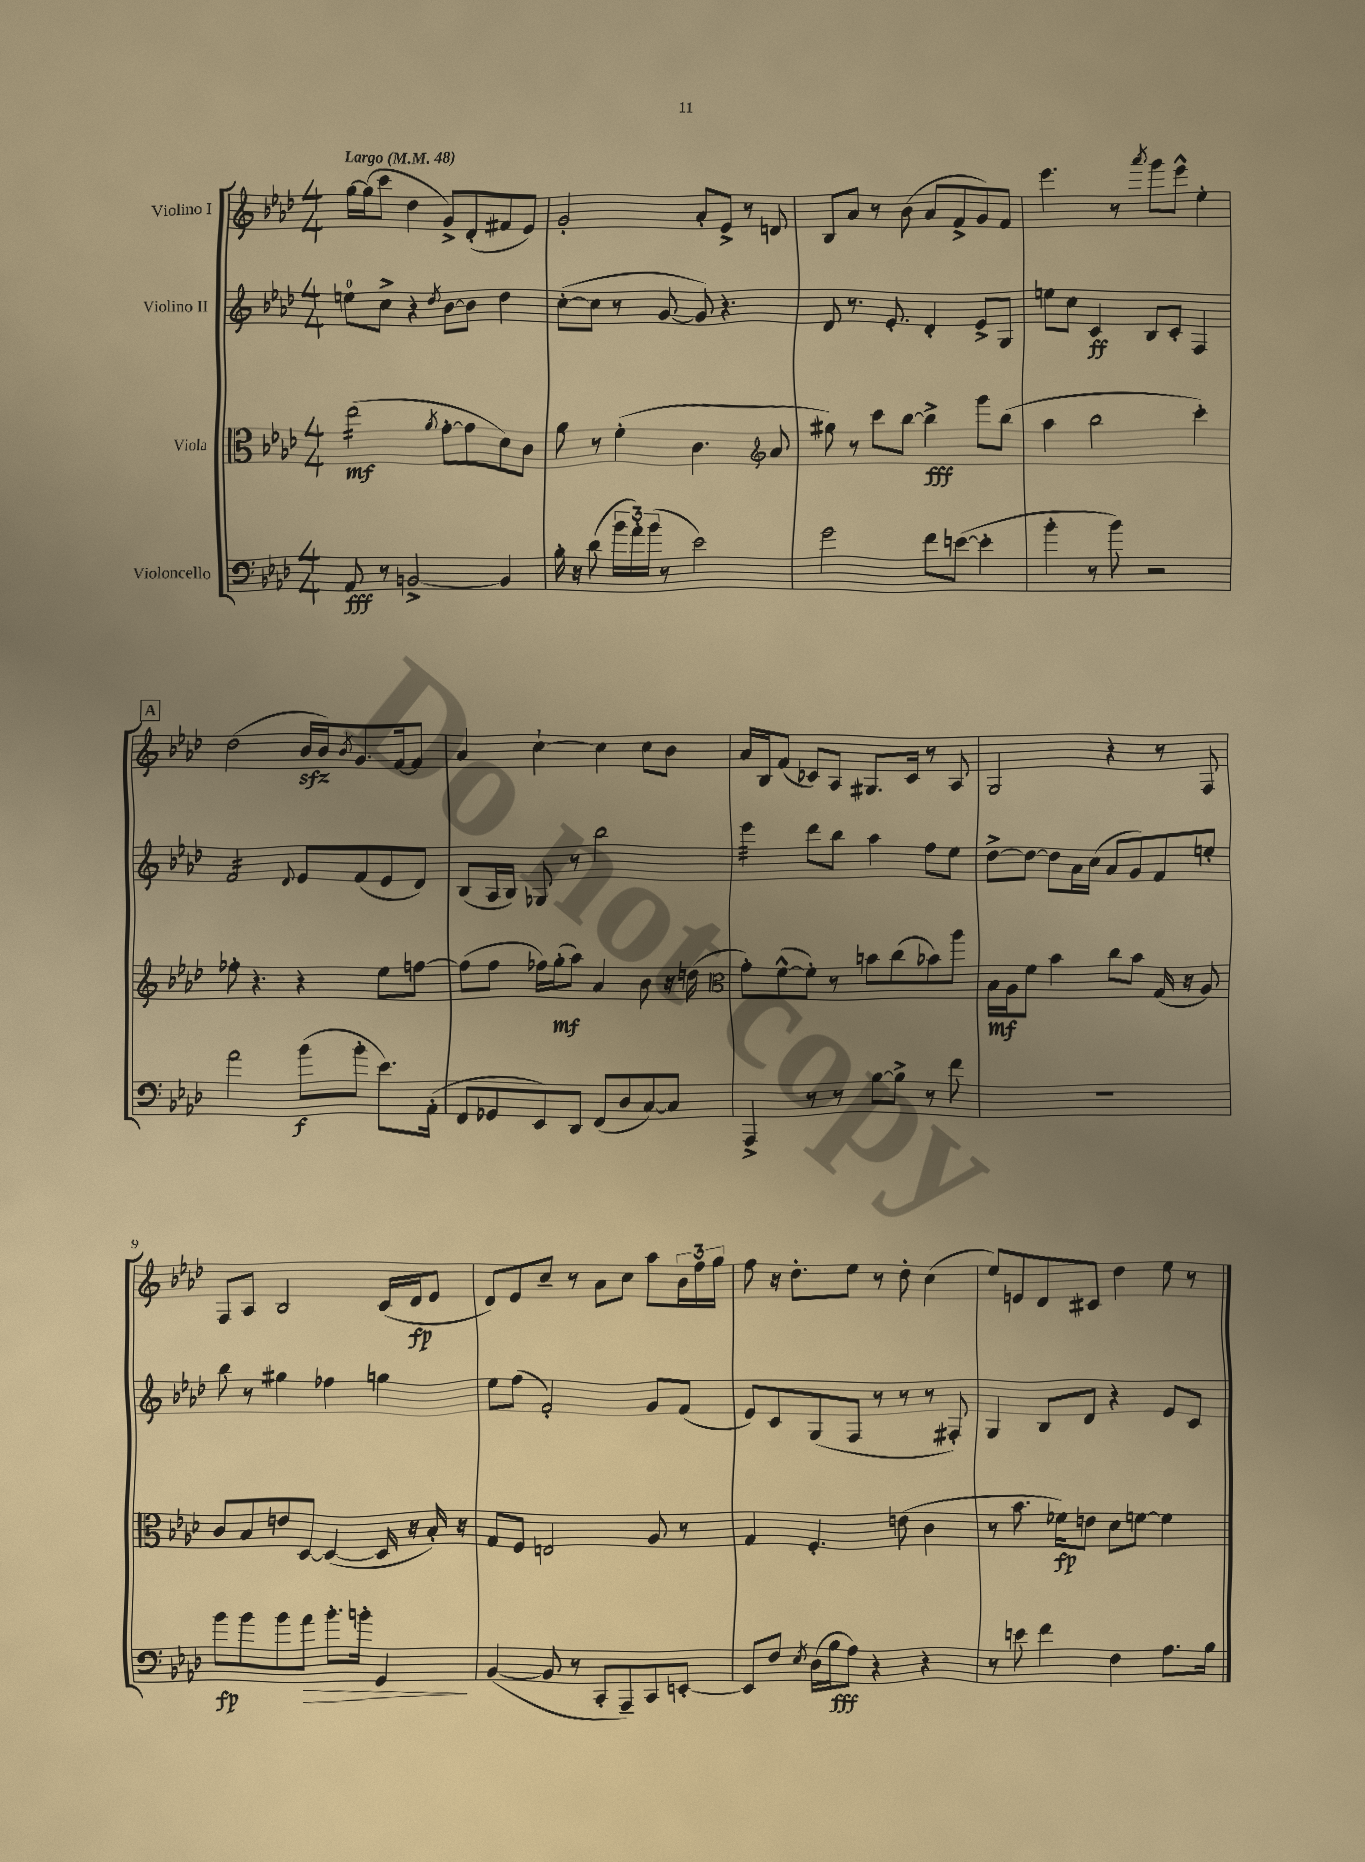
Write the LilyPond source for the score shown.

<<
\new StaffGroup <<
\new Staff = "s0" \with { instrumentName = "Violino I" } {
    \clef treble \key aes \major \numericTimeSignature \time 4/4 \tempo "Largo" 4 = 48
    g''16~ g''16( c'''8 des''4 g'8->) des'8-.( fis'8 ees'8) |
    g'2-. aes'8-. ees'8-> r8 d'8 |
    bes8 aes'8 r8 bes'8( aes'8 f'8-> g'8) f'8 |
    ees'''4. r8 \acciaccatura { aes'''8 } g'''8 ees'''8-^ ees''4-. |
    \mark \markup { \box "A" } des''2( bes'16\sfz bes'16) \acciaccatura { bes'8 } g'8. f'16~ f'8 |
    aes'4 c''4~-! c''4 c''8 bes'8 |
    aes'16 bes16 f'8( ces'8) aes8 gis8. ces'16 r8 aes8 |
    g2 r4 r8 f8 |
    f8 aes8 bes2 c'16( des'16\fp ees'8 |
    des'8) ees'8 c''8-- r8 aes'8 c''8 aes''8 \tuplet 3/2 { bes'16 f''16 g''16 } |
    f''8 r16 des''8.-. ees''8 r8 des''8-. c''4( |
    ees''8) e'8 des'8 cis'8 des''4 ees''8 r8 \bar "|." |
}
\new Staff = "s1" \with { instrumentName = "Violino II" } {
    \clef treble \key aes \major \numericTimeSignature \time 4/4
    e''8-0 c''8-> r4 \acciaccatura { des''8 } bes'8~ bes'8 des''4 |
    c''8~-.( c''8 r8 g'8~ g'8) r4. |
    des'8 r8. ees'8.-. des'4-. ees'8-> g8 |
    e''8 c''8 c'4\ff bes8 c'8-. f4 |
    \mark \markup { \box "A" } f'2:16 \appoggiatura { des'8 } ees'8 f'8( ees'8 des'8) |
    bes8( aes16 bes16) ges8 r8 bes''2 |
    ees'''4:32 des'''8 bes''8 aes''4 f''8 ees''8 |
    des''8~-> des''8~ des''8 aes'16 c''16( aes'8 g'8) f'8 e''8-. |
    bes''8 r8 gis''4 fes''4 g''4 |
    ees''8 f''8( f'2-.) g'8 f'8( |
    ees'8) c'8 g8( f8 r8 r8 r8 fis8-.) |
    g4 bes8 des'8 r4 ees'8 c'8 \bar "|." |
}
\new Staff = "s2" \with { instrumentName = "Viola" } {
    \clef alto \key aes \major \numericTimeSignature \time 4/4
    ees''2:16\mf( \acciaccatura { aes'8 } g'8~-. g'8 des'8) c'8 |
    aes'8 r8 f'4-.( c'4. \clef treble aes'8 |
    gis''8) r8 c'''8 bes''8~ bes''4->\fff g'''8 bes''8( |
    aes''4 bes''2 c'''4-.) |
    \mark \markup { \box "A" } fes''8-. r4. r4 ees''8 f''8~ |
    f''8( f''8 fes''16) g''16-.\mf( aes''8) aes'4 bes'8 r16 d''16( |
    \clef alto g'8-.) f'8~-^( f'8-.) r8 b'8 c''8( bes'8) aes''8 |
    bes16\mf aes16 f'8 bes'4 c''8 bes'8 g16( r16 aes8) |
    c'8 bes8 e'8 des8~ des4~( des16 r16 bes16-.) r16 |
    g8 f8 e2 aes8 r8 |
    g4 f4.-. e'8( c'4 |
    r8 bes'8. fes'16\fp) e'8 des'8 f'8~ f'4 \bar "|." |
}
\new Staff = "s3" \with { instrumentName = "Violoncello" } {
    \clef bass \key aes \major \numericTimeSignature \time 4/4
    aes,8\fff r8 b,2~-> b,4 |
    bes16-. r16 des'8( \tuplet 3/2 { bes'16 aes'16-.) bes'16( } r8 ees'2) |
    g'2 f'8 e'8~( e'4-. |
    bes'4-. r8 bes'8) r2 |
    \mark \markup { \box "A" } aes'2 bes'8\f( bes'8-. ees'8.) aes,16-.( |
    f,8 ges,8 ees,8) des,8 f,8( des8 c8~) c8 |
    aes,,4-> r8 r8 bes8~ bes8-> r8 f'8 |
    R1 |
    bes'8\fp bes'8 bes'8 aes'8\> bes'8.-. b'16-. g,4\! |
    bes,4~( bes,8 r8 c,8-. aes,,8--) c,8 e,8~-. |
    e,8 f8 \acciaccatura { ees8 } des16( bes16\fff aes8) r4 r4 |
    r8 e'8 f'4 f4 aes8. bes16 \bar "|." |
}
>>
>>
